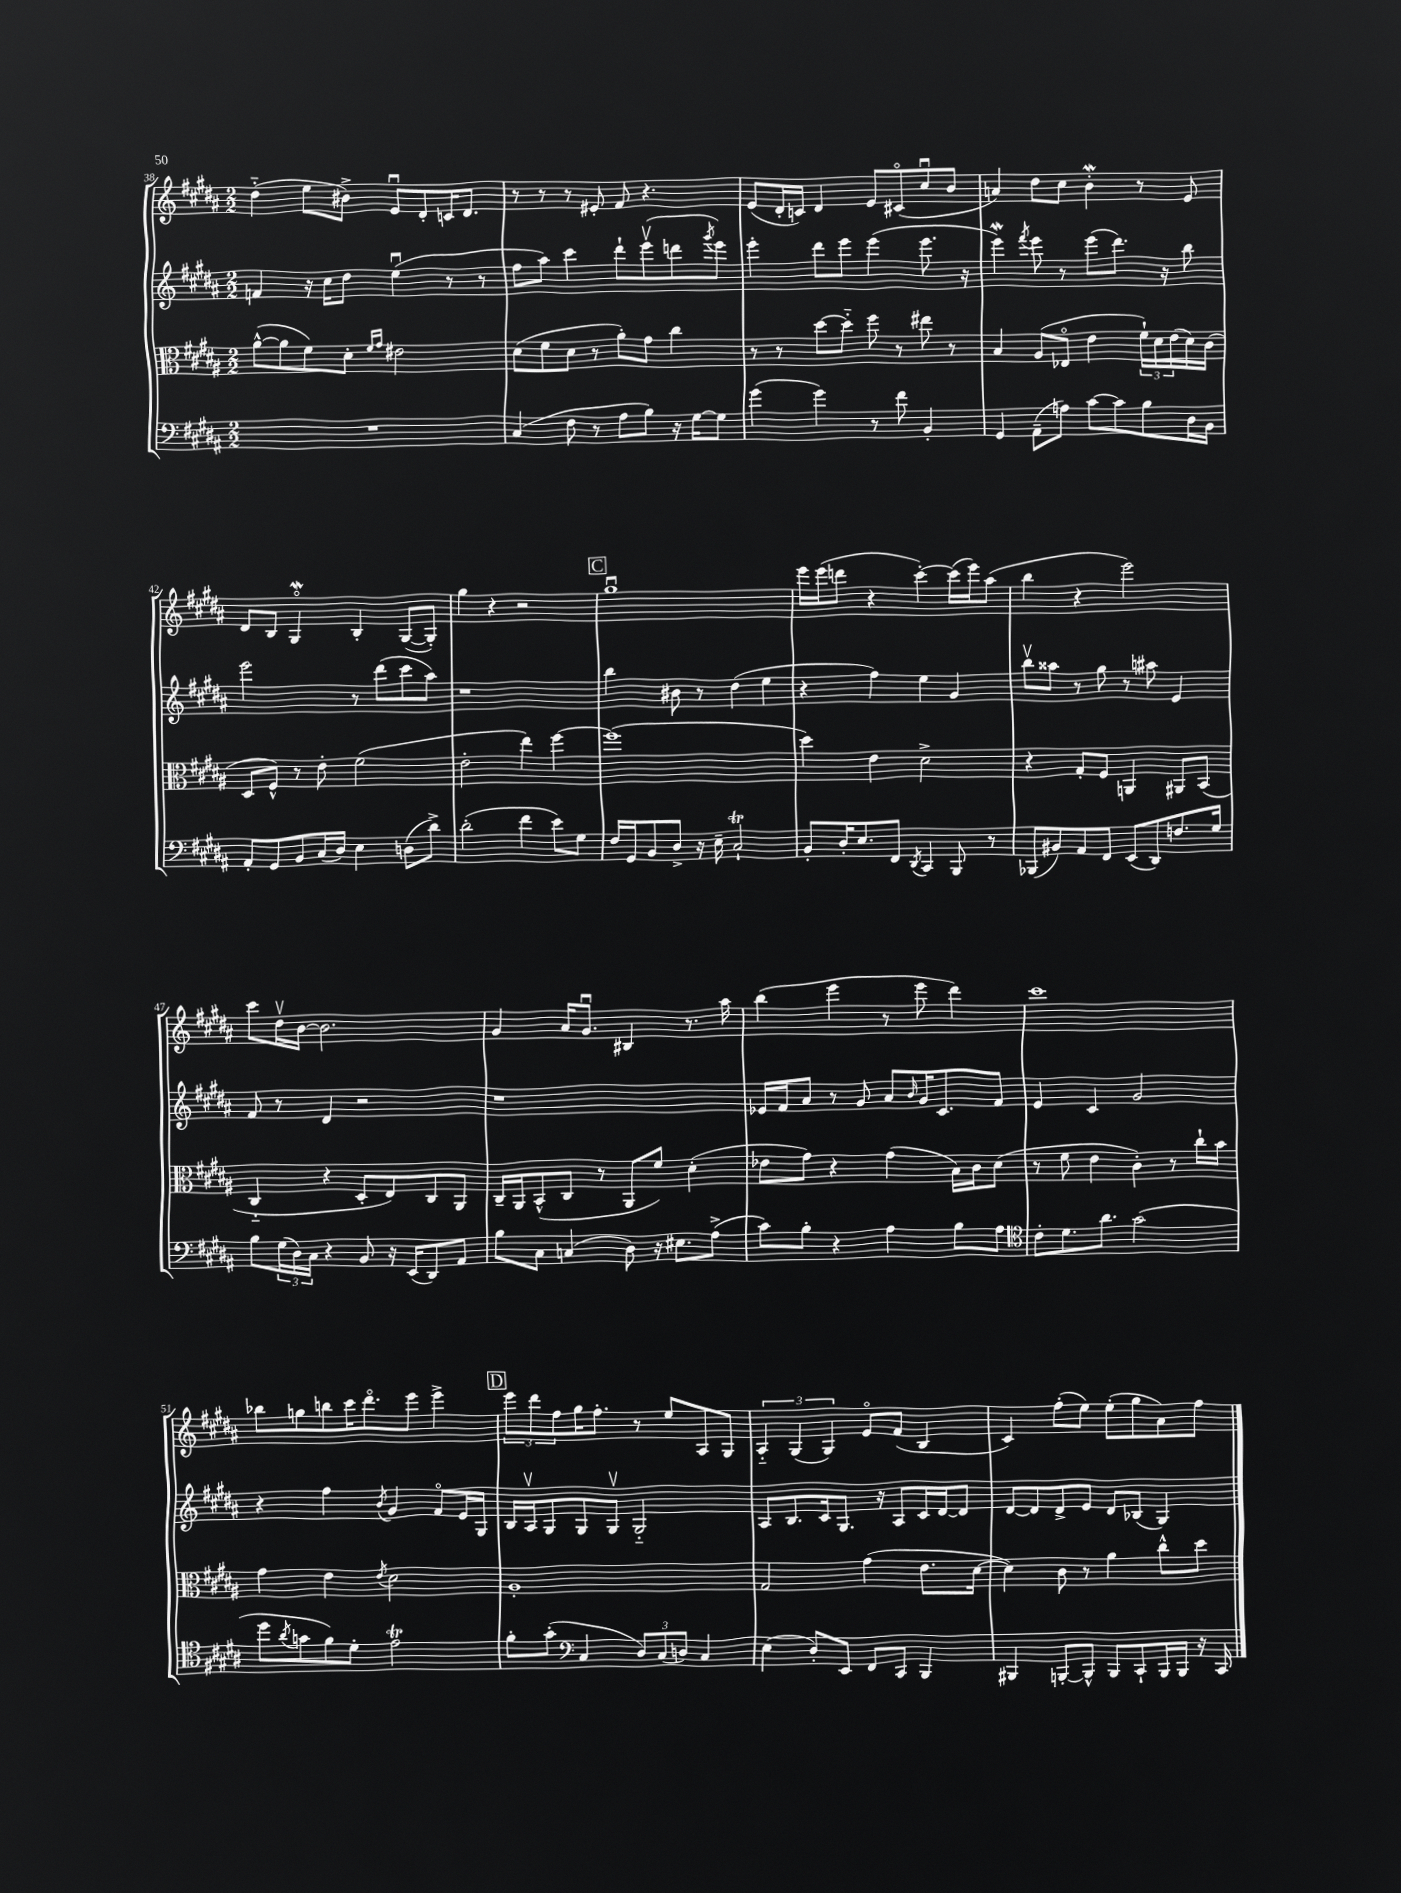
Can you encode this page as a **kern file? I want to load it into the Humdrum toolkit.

**kern	**kern	**kern	**kern
*part4	*part3	*part2	*part1
*staff4	*staff3	*staff2	*staff1
*clefF4	*clefC3	*clefG2	*clefG2
*k[f#c#g#d#a#]	*k[f#c#g#d#a#]	*k[f#c#g#d#a#]	*k[f#c#g#d#a#]
*M2/2	*M2/2	*M2/2	*M2/2
=38	=38	=38	=38
1r	([8a#^^\L	4fn/	(4dd#\
.	8a#\]	.	.
.	8f#\)	16r	8ee\L
.	.	16cc#\KL	.
.	8d#'\J	8dd#\J	8b#X^\J)
.	16qqf#/LL	.	.
.	16qqg#/JJ	.	.
.	2e#X\	(4eeu\	8eu/L
.	.	.	8d#'/
.	.	8r	16cn/K
.	.	.	8.d#/J
.	.	8r	.
=39	=39	=39	=39
(4C#/	(8d#\L	8ff#\L	8r
.	8f#\	8aa#\J)	8r
8F#\	8d#\J	4ccc#\	8r
8r	8r	.	8e#X'/
8A#\L	8a#'\L)	8ddd#`\L	8f#/
8B\J)	8g#\J	(8eeev\	4.r
16r	4cc#\	8dddn\	.
[16G#\KL	.	.	.
.	.	8qggg#/	.
8G#\J]	.	8eee\J)	.
=40	=40	=40	=40
(4g#\	8r	4eee'\	(8e/L
.	8r	.	16d#'/L
.	.	.	16cn/JJ)
4g#\)	[8dd#\L	8ddd#\L	4d#/
.	8dd#\J]	8eee\J	.
8r	8ff#\	(4eee\	8e/L
8f#\	8r	.	(8c#X/
4BB'/	8ee#X\	8.eee\	8cc#u/
.	8r	.	8b/J
.	.	16r	.
=41	=41	=41	=41
4GG#/	4B/	4eeew\)	4an/)
.	.	8qfff#/	.
(8AA#~\L	(8A#/L	8eee\	8dd#\L
8An\J)	8E-X/J	8r	8cc#\J
[8c#\L	4e\	(8eee\L	4bw'\
8c#\]	.	8.ddd#\J)	.
8B\	24f#`\LL)	.	8r
.	24d#\	.	.
.	.	16r	.
.	(24e\	.	.
16D#\L	16d#\)	8bb\	8e/
16BB\JJ	(16c#\JJ	.	.
!!LO:LB:g=z
=42	=42	=42	=42
8AA#'/L	8D#/L	2eee\	8d#/L
8GG#/	8F#^^/J)	.	8B/J
8BB/	8r	.	4G#W/
(16C#/L	8e'\	.	.
16D#/JJ)	.	.	.
4E\	(2f#\	8r	4B'/
.	.	(8ddd#\L	.
(8Dn\L	.	8ccc#\	([8G#/L
8d#^\J)	.	8aa#\J)	8G#'/J])
=43	=43	=43	=43
(2d#'\	2e'\	1r	4gg#\
.	.	.	4r
4f#\	4ee\)	.	2r
8e\L)	[4ff#\	.	.
8G#\J	.	.	.
!!LO:REH:place=s1:t=C
=44	=44	=44	=44
16F#/LL	(1ff#]	4bb\	1gg#u
16GG#/J	.	.	.
8BB/	.	.	.
8D#^/J	.	8b#X\	.
16r	.	8r	.
16E~\	.	.	.
2C#T`/	.	(4dd#\	.
.	.	4ee\	.
=45	=45	=45	=45
8BB'/L	4dd#\)	4r	16eee\LL
.	.	.	(16eee\J
16D#'/K	.	.	8dddn\J
8.E/	.	.	.
.	4e\	4ff#\)	4r
8FF#/J	.	.	.
8qDD#/	.	.	.
4CC#/	2d#^\	4ee\	[4ccc#'\)
8BBB/	.	4g#/	(16ccc#\LL]
.	.	.	16eee\J)
8r	.	.	(8aa#\J
=46	=46	=46	=46
(8BBB-X/L	4r	8bbv\L	4bb\
8BB#X/)	.	8aa##X\J	.
8AA#/	8G#'/L	8r	4r
8FF#/J	8F#/J	8gg#\	.
(8EE/L	4AAn/	8r	2eee\)
8DD#/)	.	8aa#X\	.
8.Fn/	8AA#X/L	4e/	.
.	(8BB/J	.	.
16G#/Jk	.	.	.
!!LO:LB:g=z
=47	=47	=47	=47
8B\L	4C#/	8f#/	8ccc#\L
(24G#\L	.	8r	16dd#v\L
24D#\)	.	.	.
.	.	.	[16b\JJ
24C#\JJ	.	.	.
4r	4r	4d#/	2.b\]
8BB/	8D#'/L	2r	.
16r	8E/)	.	.
(16EE/KL	.	.	.
8DD#/)	8C#/	.	.
8AA#/J	8AA#/J	.	.
=48	=48	=48	=48
8B\L	16C#~/LL	1r	4g#/
.	16AA#/J	.	.
8C#\J	(8BB^^/	.	.
(4Cn/	8C#/J	.	16a#/KL
.	.	.	8.g#u/J
.	8r	.	.
8D#\)	8AA#/L	.	4B#X/
16r	8f#/J)	.	.
8.E#X\L	.	.	.
.	(4d#'\	.	8.r
(8A#^\J	.	.	.
.	.	.	16aa#\
=49	=49	=49	=49
8c#\L)	8e-X\L	16e-X/LL	(4bb\
.	.	16f#/J	.
8B'\J	8g#\J)	8a#/J	.
4r	4r	8r	4eee\
.	.	8g#/	.
4A#\	(4g#\	8a#/L	8r
.	.	16qqb/	.
.	.	16g#/K	8eee\
.	.	8.c#/	.
8B\L	16B\LL)	.	4ddd#\)
.	16c#\J	.	.
8A#\J	(8d#\J	8f#/J	.
=50	=50	=50	=50
*clefC4	*	*	*
8c#'\L	8r	4e/	1ccc#
8.d#\	8f#\	.	.
.	4e\	4c#/	.
8.a#\J	.	.	.
(2g#\	4c#'\)	2g#/	.
.	8r	.	.
.	16cc#`\LL	.	.
.	16b\JJ	.	.
!!LO:LB:g=z
=51	=51	=51	=51
8dd#\L	4g#\	4r	8bb-X\L
8qa#/	.	.	.
8gn\	.	.	8ggn\
8f#\)	4e\	4ff#\	8bbn\
8d#'\J	.	.	16ccc#\K
.	.	.	8.ddd#\
.	8qe/	8qb/	.
2eT\	2d#\	4g#/	.
.	.	.	8eee\J
.	.	8f#/L	4eee^\
.	.	16e/L	.
.	.	16G#/JJ	.
!!LO:REH:place=s1:t=D
=52	=52	=52	=52
8f#'\L	1A#'	16B/LL	12eee\L
.	.	16A#v/J	.
.	.	.	12ddd#\
(8g#'\J	.	8G#/	.
.	.	.	12ff#\
*clefF4	*	*	*
4C#/	.	8G#/	16gg#\K
.	.	.	8.ff#'\J
.	.	8G#v/J	.
12D#/L)	.	2G#/	8r
(12C#/	.	.	.
.	.	.	8ee/L
12Dn/J)	.	.	.
4C#/	.	.	8A#/
.	.	.	8G#/J
=53	=53	=53	=53
(4E\	2G#/	8A#/L	6A#/
.	.	8.B/	.
.	.	.	(6G#/
8D#'/L)	.	.	.
.	.	16c#/k	.
.	.	.	6G#/)
8EE/J	.	8.G#/J	.
8FF#/L	(4g#\	.	8e/L
.	.	16r	.
8CC#/J	.	8A#/L	(8f#/J
4BBB/	8.e\L	16c#/L	4B/
.	.	[16d#/J	.
.	.	8d#/J]	.
.	[16d#\Jk	.	.
=54	=54	=54	=54
4BBB#X/	4d#\])	[8d#/L	4c#/)
.	.	8d#/]	.
[8BBBn'/L	8c#\	8d#^/	(8ff#'\L
8BBB^^/J]	8r	8e/J	8ee\J)
8BBB/L	4a#\	8d#/L	(8ee'\L
8CC#`/	.	(8B-X/J	8gg#\
16BBB/L	8cc#^^\L	4G#/)	8a#\)
16BBB/JJ	.	.	.
16r	8dd#\J	.	8ff#\J
16CC#/	.	.	.
==	==	==	==
*-	*-	*-	*-
